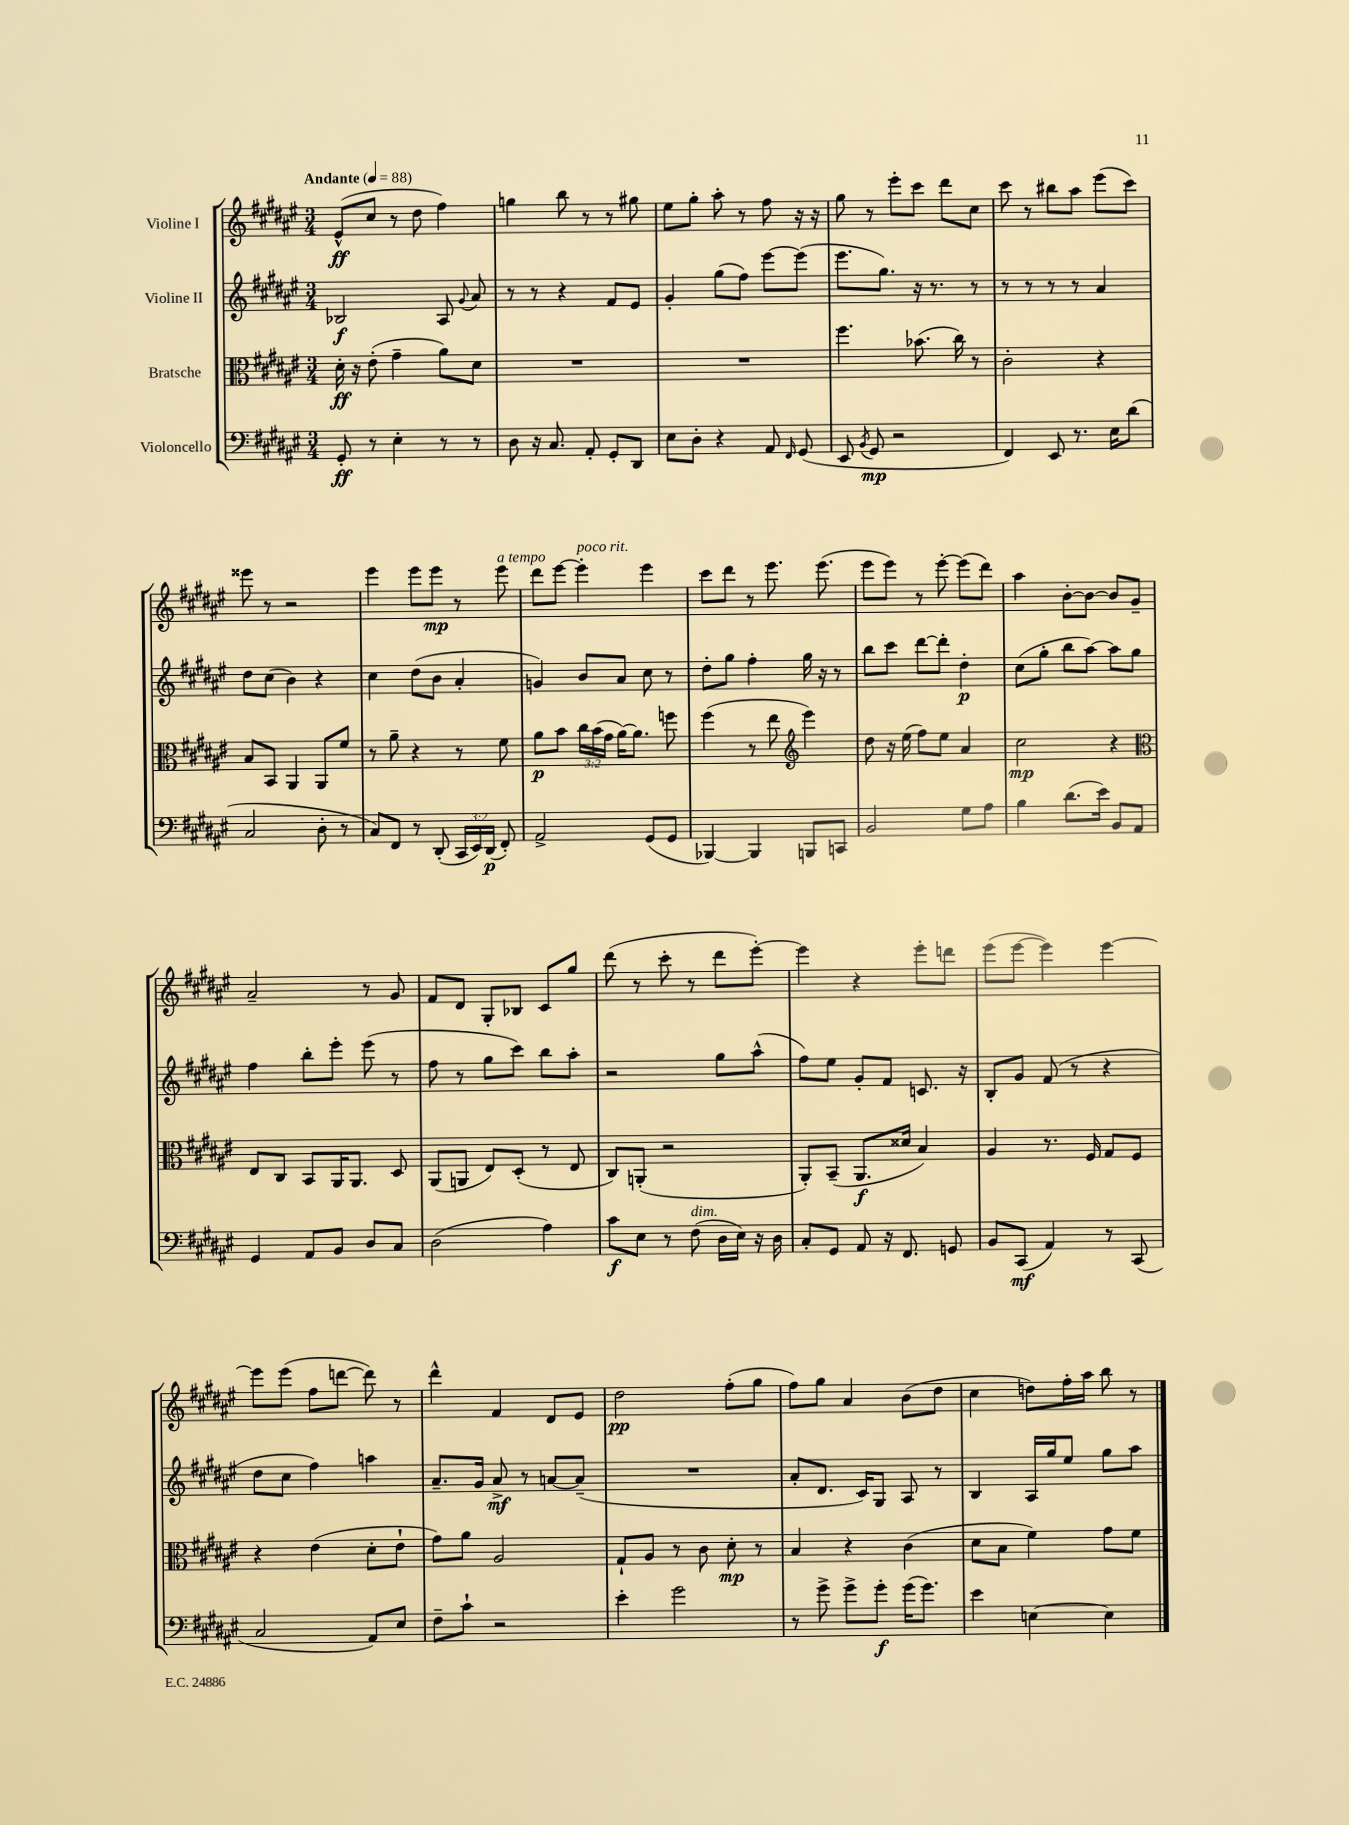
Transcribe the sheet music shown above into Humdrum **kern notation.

**kern	**kern	**kern	**kern
*staff4	*staff3	*staff2	*staff1
*clefF4	*clefC3	*clefG2	*clefG2
*k[f#c#g#d#a#e#]	*k[f#c#g#d#a#e#]	*k[f#c#g#d#a#e#]	*k[f#c#g#d#a#e#]
*M3/4	*M3/4	*M3/4	*M3/4
*MM88	*MM88	*MM88	*MM88
8GG#'/	16d#'\	2B-/	(8e#^^/L
.	16r	.	.
8r	(8e#'\	.	8cc#/J
4E#'\	4g#~\	.	8r
.	.	.	8dd#\
8r	8a#\L)	8A#/	4ff#\)
.	.	8qqg#/	.
8r	8d#\J	8a#/	.
=	=	=	=
8D#\	2.r	8r	4gg\
16r	.	8r	.
8.C#/	.	.	.
.	.	4r	8bb\
8AA#'/	.	.	8r
8GG#'/L	.	8f#/L	8r
8DD#/J	.	8e#/J	8gg#\
=	=	=	=
8E#\L	2.r	4g#'/	8ee#\L
8D#'\J	.	.	8gg#'\J
4r	.	(8gg#\L	8aa#'\
.	.	8ff#\J)	8r
8AA#/	.	[8eee#\L	8ff#\
16qqFF#/	.	.	.
(8GG#/	.	(8eee#\]J	16r
.	.	.	16r
=	=	=	=
8EE#/	4.ff#\	8.eee#\L	8gg#\
8qBB/	.	.	.
8GG#/	.	.	8r
.	.	8.gg#\J)	.
2r	.	.	8eee#'\L
.	(8.b-\	16r	8ccc#\J
.	.	8.r	.
.	.	.	8ddd#\L
.	16cc#\)	.	.
.	8r	8r	8cc#\J
=	=	=	=
4FF#/)	2c#'\	8r	8ccc#\
.	.	8r	8r
8EE#/	.	8r	8bb#\L
8.r	.	8r	8aa#\J
.	4r	4a#/	(8eee#\L
16E#\LK	.	.	.
(8d#\J	.	.	8ccc#\J)
=	=	=	=
2C#/	8B/L	8dd#\L	8eee##\
.	8BB/J	(8cc#\J	8r
.	4AA#/	4b\)	2r
8D#'\	8AA#/L	4r	.
8r	8f#/J	.	.
=	=	=	=
8C#/L)	8r	4cc#\	4eee#\
8FF#/J	8a#~\	.	.
8r	4r	(8dd#\L	8eee#\L
(8DD#'/	.	8b\J	8eee#\J
24CC#/LL	8r	4a#'/	8r
24EE#/)	.	.	.
(24DD#/JJ	.	.	.
8FF#'/)	8f#\	.	8eee#\
=	=	=	=
2AA#^/	8a#\L	4g/)	8ddd#\L
.	8b\J	.	[8eee#\J
.	24cc#\LL	8b/L	4eee#'\]
.	(24b\	.	.
.	24g#\JJ	.	.
.	[16a#\LK)	8a#/J	.
.	8.a#\]J	.	.
(8GG#/L	.	8cc#\	4eee#\
8GG#/J	8ff\	8r	.
=	=	=	=
[4BBB-/)	(4ff#\	8dd#'\L	8ccc#\L
.	.	8gg#\J	8ddd#\J
4BBB-/]	8r	4ff#'\	8r
.	8ee#\	.	8.eee#\
*	*clefG2	*	*
8BBB/L	4eee#\)	16gg#\	.
.	.	16r	(8.eee#\
8CC/J	.	8r	.
=	=	=	=
2BB/	8dd#\	8bb\L	8eee#\L
.	16r	8ccc#\J	8eee#\J)
.	(16ee#\	.	.
.	8ff#\L)	[8ddd#\L	8r
.	8ee#\J	8ddd#'\]J	[8eee#'\
8G#\L	4a#/	4dd#'\	(8eee#\]L
8A#\J	.	.	8ddd#\J)
=	=	=	=
4B\	2cc#\	(8cc#\L	4aa#\
.	.	8gg#'\J	.
(8.d#\L	.	8bb\L	[8b'\L
.	.	[8aa#\J)	8b\_J
16e#\Jk)	.	.	.
8BB/L	4r	8aa#\]L	8b/]L
8AA#/J	.	8gg#\J	8g#~/J
=	=	=	=
*	*clefC3	*	*
4GG#/	8E#/L	4ff#\	2a#~/
.	8C#/J	.	.
8AA#/L	8BB/L	8bb'\L	.
8BB/J	16AA#/K	8eee#'\J	.
.	8.AA#/J	.	.
8D#/L	.	(8eee#\	8r
8C#/J	8D#/	8r	8g#/
=	=	=	=
(2D#\	(8AA#/L	8ff#\	8f#/L
.	8AA/J	8r	8d#/J
.	8E#/L)	8gg#\L	8G#'/L
.	(8D#'/J	8ccc#\J)	8B-/J
4A#\)	8r	8bb\L	8c#/L
.	8E#/	8aa#'\J	8gg#/J
=	=	=	=
8c#\L	8C#/L)	2r	(8ddd#\
8E#\J	(8AA'/J	.	8r
8r	2r	.	8ccc#'\
(8F#\	.	.	8r
16D#\LL	.	8gg#\L	8ddd#\L
16E#\JJ)	.	.	.
16r	.	(8aa#^^\J	[8eee#'\J)
16D#\	.	.	.
=	=	=	=
8C#'/L	8AA#'/L)	8ff#\L)	4eee#\]
8GG#/J	(8BB~/J	8ee#\J	.
8AA#/	8.AA#/L	8g#'/L	4r
16r	.	8f#/J	.
8.FF#/	16d##/Jk	.	.
.	4B/)	8.c/	8eee#'\L
8GG/	.	.	8ddd\J
.	.	16r	.
=	=	=	=
8BB/L	4A#/	8B'/L	(8eee#\L
(8CC#/J	.	8g#/J	[8eee#\J
4AA#/)	8.r	(8f#/	4eee#\])
.	.	8r	.
.	16F#/	.	.
8r	8G#/L	4r	[4eee#\
(8CC#/	8F#/J	.	.
=	=	=	=
2C#/	4r	8dd#\L	8eee#\]L
.	.	8cc#\J	(8eee#\J
.	(4e#\	4ff#\)	8ff#\L
.	.	.	[8ddd\J
8AA#/L)	8d#'\L	4aa\	8ddd\])
8E#/J	8e#`\J	.	8r
=	=	=	=
8F#~\L	8g#\L)	8.a#~/L	4ddd#^^\
8c#`\J	8a#\J	.	.
.	.	16g#/Jk	.
2r	2A#/	8a#^/	4f#/
.	.	8r	.
.	.	[8a/L	8d#/L
.	.	(8a~/]J	8e#/J
=	=	=	=
4e#'\	8G#`/L	2.r	2dd#\
.	8A#/J	.	.
2g#\	8r	.	.
.	8c#\	.	.
.	8d#'\	.	(8ff#'\L
.	8r	.	8gg#\J
=	=	=	=
8r	4B/	8a#'/L	8ff#\L)
8g#^\	.	8.d#/J	8gg#\J
8g#^\L	4r	.	4a#/
.	.	16c#/LK)	.
8g#'\J	.	8G#/J	.
(16g#\LK	(4c#\	8A#/	(8b\L
8.g#\J)	.	.	.
.	.	8r	8dd#\J
=	=	=	=
4e#\	8d#\L	4B/	4cc#\
.	8B\J	.	.
[4E\	4f#\)	16A#/LL	8dd\L)
.	.	16gg#/J	.
.	.	8ee#/J	16ff#'\L
.	.	.	16aa#\JJ
4E\]	8g#\L	8gg#\L	8bb\
.	8f#\J	8aa#\J	8r
==	==	==	==
*-	*-	*-	*-
